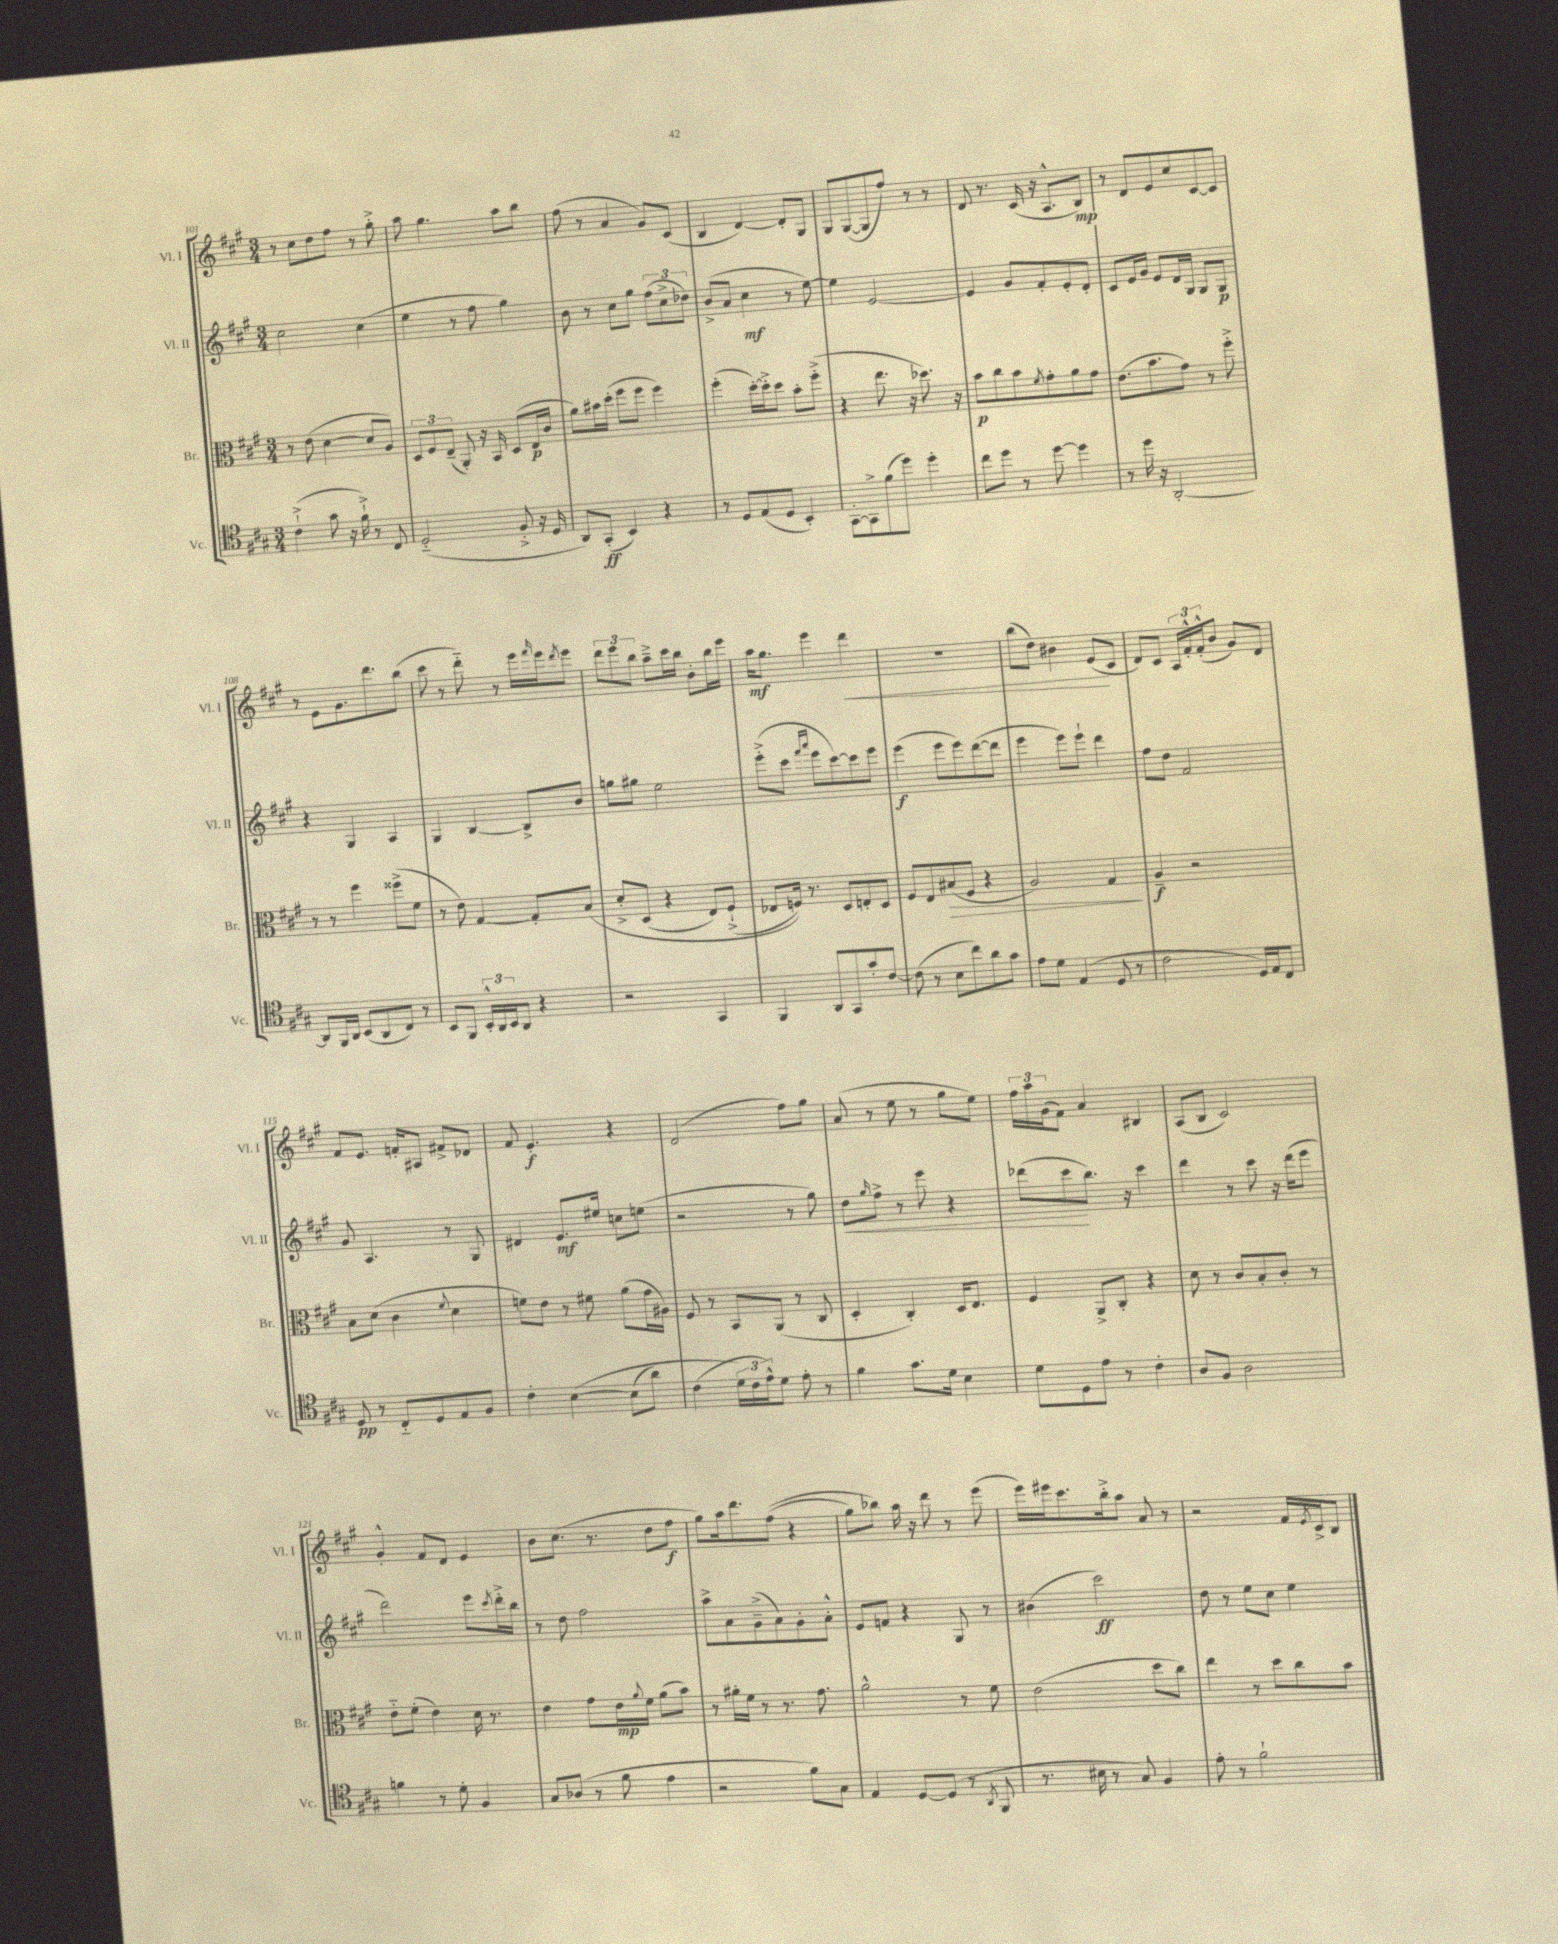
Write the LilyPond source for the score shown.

<<
\new StaffGroup <<
\new Staff = "s0" \with { instrumentName = "Vl. I" shortInstrumentName = "Vl. I" } {
    \clef treble \key a \major \numericTimeSignature \time 3/4
    r8 cis''8 d''8 fis''8 r8 gis''8-.-> |
    a''8 gis''4. a''8 b''8 |
    fis''8( r8 a'4 gis'8) cis'8( |
    b4 d'4~) d'8-. gis8 |
    gis8 gis8~( gis8 fis''8) r8 r8 |
    d'8 r8. cis'16( r16 a8.-^ b8\mp) |
    r8 d'8 e'8 cis''8 cis'8~ cis'8 |
    r8 e'8 gis'8. d'''8. b''8( |
    cis'''8 r8 d'''8-_) r8 e'''16 \grace { fis'''16 } e'''16 \acciaccatura { d'''8 } e'''8 |
    \tuplet 3/2 { d'''8 e'''8 b''8 } a''8---> cis'''16 b''16 b'8-. b''16 e'''16 |
    a''16\mf gis''8. e'''4 d'''4\< |
    R2. |
    b''8( d''8) bis'4 e'8\!( cis'8 |
    d'8) cis'8 \tuplet 3/2 { a16 fis'16-.-^ fis'16-.-^( } b'8 gis'8) d'8 |
    fis'8 e'8. f'16-. ais8 fis'8-> des'8 |
    fis'8 e'4.-.\f r4 |
    d'2( fis''8) gis''8 |
    a'8( r8 e''8 r8 gis''8 e''8) |
    \tuplet 3/2 { fis''16 a''16 gis'16( } fis'8) a'4 bis4 |
    a8( b8 cis'2) |
    gis'4-.-^ fis'8 d'8 e'4 |
    b'8 cis''8.( r8. d''8 fis''8\f |
    gis''8) a''16 d'''8. fis''8(\( r4 |
    gis''8) bes''8\) a''16 r16 d'''8 r8 e'''8( |
    e'''16) eis'''16 cis'''8. b''16-.-> a''8 a'8 r8 |
    r2 fis'16 \acciaccatura { e'8 } cis'16-> b8 \bar "|." |
}
\new Staff = "s1" \with { instrumentName = "Vl. II" shortInstrumentName = "Vl. II" } {
    \clef treble \key a \major \numericTimeSignature \time 3/4
    cis''2 cis''4( |
    e''4 r8 fis''8 gis''4) |
    b'8 r8 cis''8 gis''8 \tuplet 3/2 { fis''8( cis''8-> des''8) } |
    b'8->( a'8 cis''4\mf r8 e''8~) |
    e''4 e'2~ |
    e'4 gis'8 fis'8-. e'8-. d'8-. |
    cis'8 e'16 gis'16 e'8 d'16 gis16 gis8 gis8\p |
    r4 gis4 a4 |
    gis4 b4~ b8-> b'8 |
    g''8 gis''8 e''2 |
    e'''8-.->( cis'''8 \grace { fis'''16 a'''16 } e'''8 cis'''8~) cis'''8 e'''8 |
    e'''4\f( e'''8 e'''8) d'''8~( d'''8 |
    e'''4 e'''8) e'''8-! d'''4 |
    fis''8 d''8 fis'2 |
    gis'8 a4. r8 gis8 |
    dis'4 e'8.\mf eis''16 c''8 e''8( |
    r2 r8 gis''8) |
    d''8\< \grace { gis''16 } fis''8-> r8 e'''8 r4 |
    des'''8( cis'''8\! b''8.) r16 cis'''4 |
    d'''4 r8 cis'''8 r16 d'''16( e'''8 |
    d'''2) e'''8 \acciaccatura { cis'''8 } d'''16-.-> b''16 |
    r8 d''8 fis''2 |
    a''8-> a'8 gis'8--->( a'8) gis'8-. a'8-.-^ |
    e'8 f'8 r4 gis8 r8 |
    bis'4( cis'''2\ff) |
    d''8 r8 e''8 cis''8 e''4 \bar "|." |
}
\new Staff = "s2" \with { instrumentName = "Br." shortInstrumentName = "Br." } {
    \clef alto \key a \major \numericTimeSignature \time 3/4
    r8 e'8( d'4~ d'8 a8) |
    \tuplet 3/2 { d8 fis8 e8--( } a,8-.) r16 b,16 d8( e16\p cis'16 |
    a'8) bis'16 d''16-.( fis''8 fis''8 fis''4) |
    fis''4-.( d''16~-.) d''16-.-> d''8 b'8-. fis''8-.->( |
    r4 e''8. r16 des''8.) r16 |
    b'8\p cis''8 b'8 \acciaccatura { fis'8 } gis'8-. a'8 gis'8 |
    e'8.( b'8. gis'8) r8 fis''8-.-> |
    r8 r8 fis''4 fisis''8->( fis'8 |
    r8 e'8) gis4~ gis8-. b8\( |
    d'8-.-> d8( r4 e8) fis8-!->( |
    ees8 f16)\) r8. d8 e8-. d8 |
    fis8 e8 bis8\>( fis8 r4 |
    a2) gis4\! |
    a4--\f r2 |
    b8 d'8( cis'4 \appoggiatura { fis'8 } d'4 |
    f'8) e'8 r8 fis'8 a'8( gis'16 ais16) |
    fis8 r8 b,8 a,8( r8 cis8 |
    d4-. cis4-.) d16 e8. |
    fis4 a,8-> cis8-. r4 |
    d'8 r8 cis'8 b8-. cis'8-. r8 |
    e'8-_ fis'8-.( e'4) d'16 r8. |
    e'4 gis'8 e'16\mp \appoggiatura { a'8 } fis'16 a'8( b'8) |
    r8 ais'16-. fis'16 r8 r8. gis'8. |
    a'2-^ r8 fis'8 |
    e'2( d''8 cis''8) |
    e''4 r8 d''8 cis''8 b'8 \bar "|." |
}
\new Staff = "s3" \with { instrumentName = "Vc." shortInstrumentName = "Vc." } {
    \clef tenor \key a \major \numericTimeSignature \time 3/4
    cis'4-!->( gis'8 r16 fis'16-!->) r8 cis8 |
    d2-_( fis8-.-> r16 d16 |
    a,8) gis,8-.\ff( b,4) r4 |
    r8 d8 e8( d8 b,4-.) |
    gis,8~-. gis,8-> fis'8( d''8) d''4-. |
    cis''8 d''8 r8 d''8~ d''4 |
    r8 d''16 r16 a,2~-. |
    a,8 fis,16 a,16 b,8( a,8 cis8) r8 |
    b,8 fis,8 \tuplet 3/2 { b,16-.-^ a,16 b,16 } a,8 r4 |
    r2 gis,4 |
    fis,4 a,8 gis,8 gis'8-. cis'8~ |
    cis'8( r8 b8 cis''8) a'8 gis'8 |
    e'8 d'8 e4( d8 r8 |
    cis'2 d16) e16 cis8 |
    d8\pp r8 cis8-_ d8 e8 fis8 |
    cis'4-. b4~\( b8( a'8) |
    cis'4( \tuplet 3/2 { d'16\) cis'16 e'16-^) } d'8 e'8-. r8 |
    fis'4 gis'8. d'16 b4 |
    d'8 d8 e'8 r8 cis'4-. |
    a8 fis8 a2 |
    f'4 r8 d'8-. fis4 |
    gis8 aes8( r8 fis'8 e'4 |
    r2 fis'8) gis8 |
    e4 d8~ d8( r8 \acciaccatura { a,8 } fis,8 |
    r8. bis16 r8 gis8) fis4 |
    e'8-. r8 fis'2-! \bar "|." |
}
>>
>>
\layout { \context { \Score currentBarNumber = #101 } }
